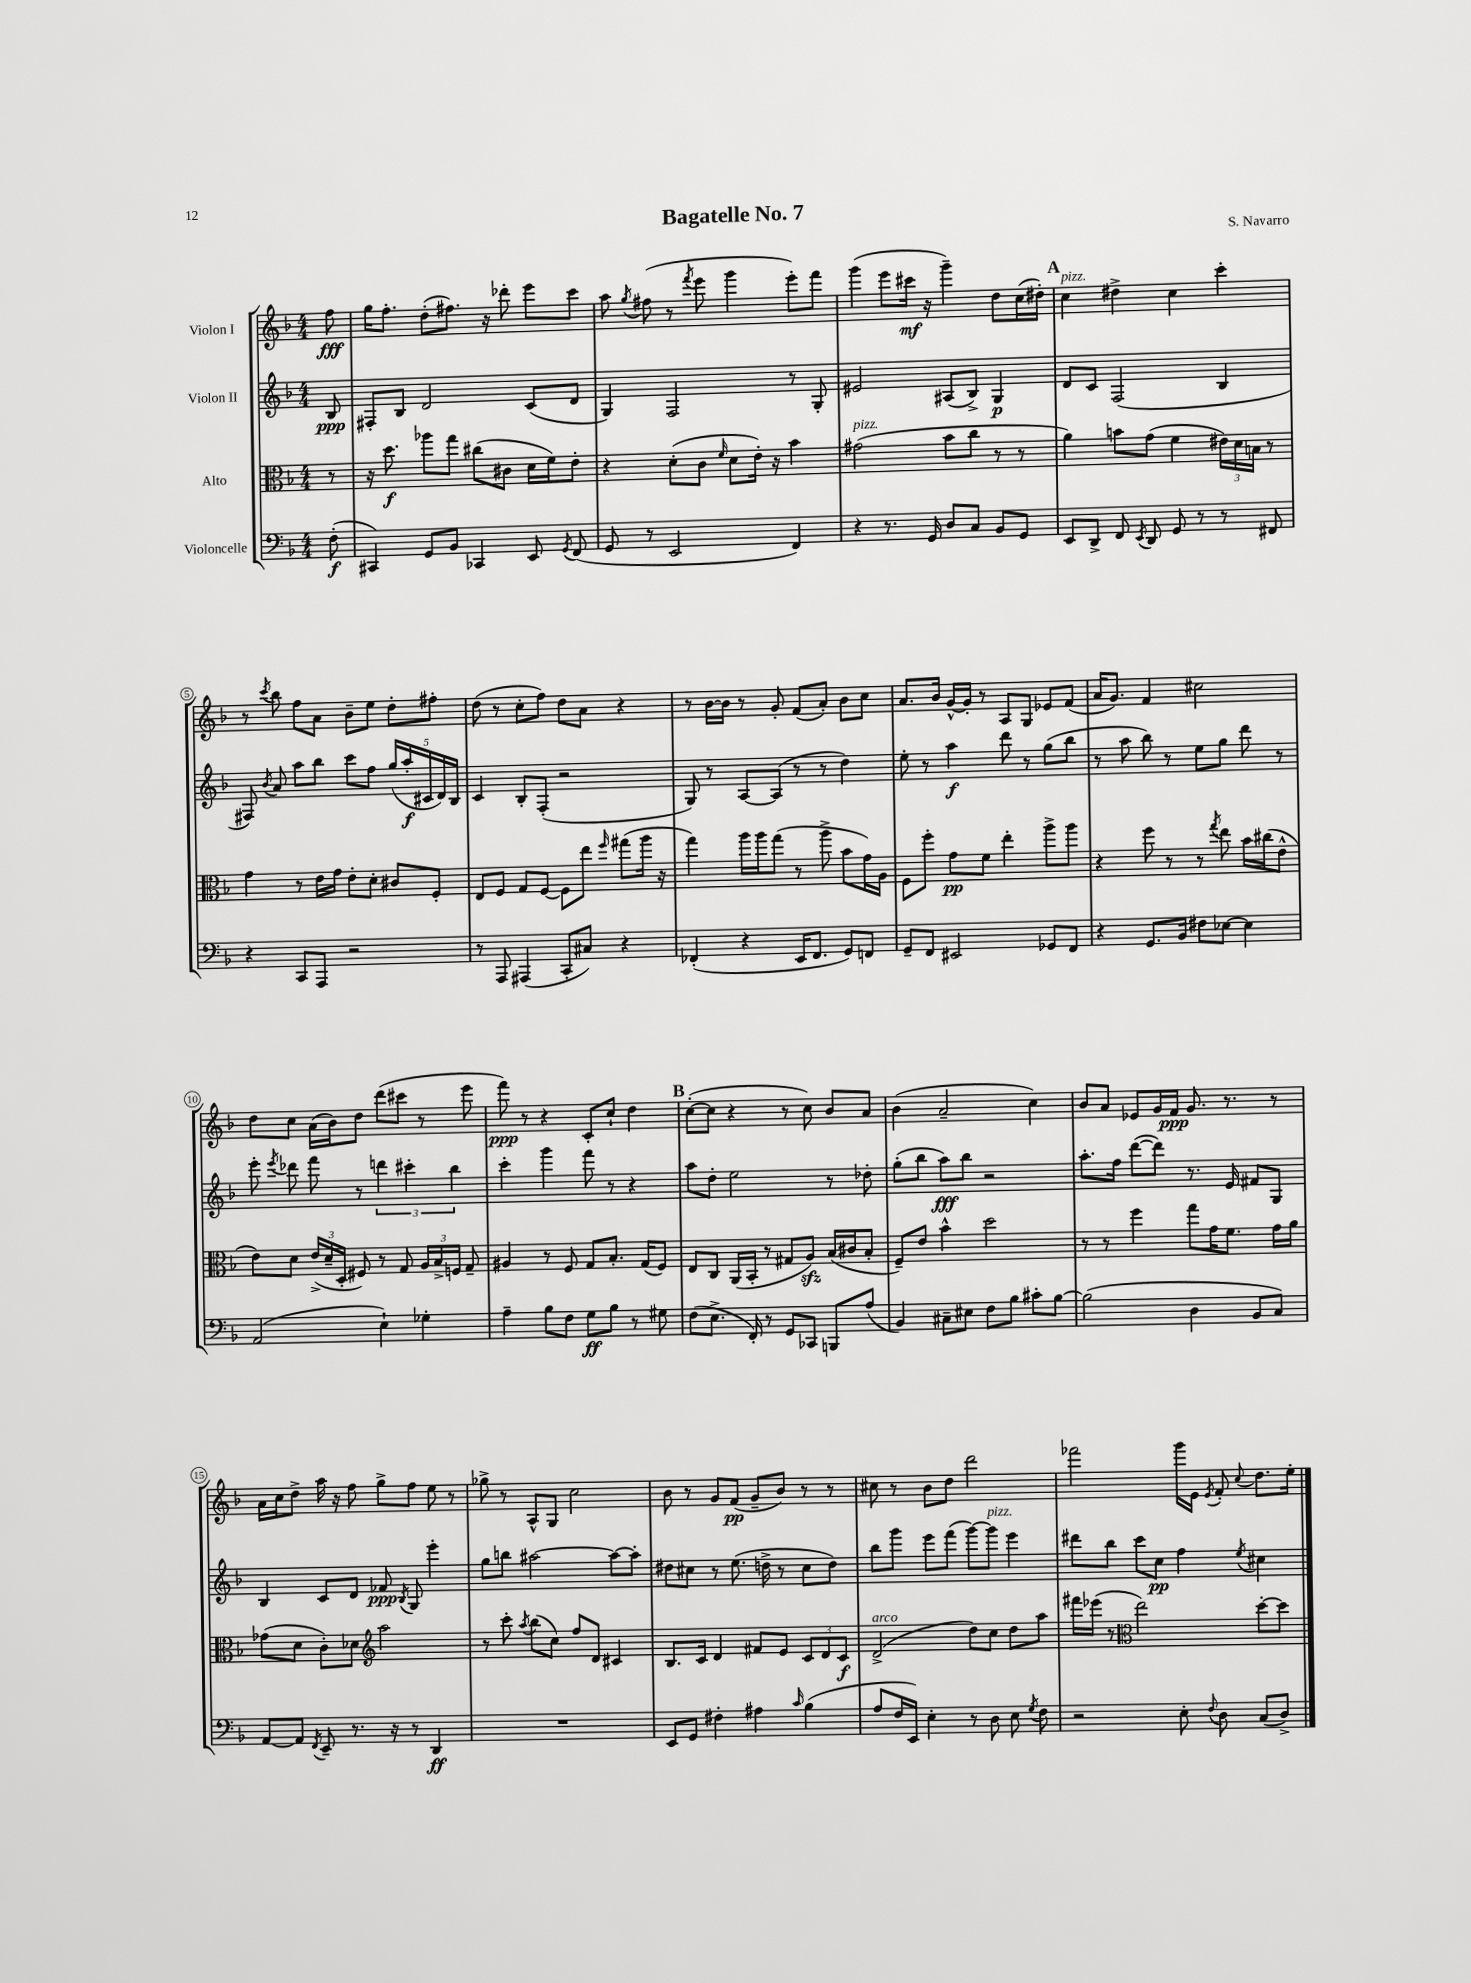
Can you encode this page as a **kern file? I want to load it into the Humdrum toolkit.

**kern	**dynam	**kern	**dynam	**kern	**dynam	**kern	**dynam
*part4	*part4	*part3	*part3	*part2	*part2	*part1	*part1
*staff4	*staff4	*staff3	*staff3	*staff2	*staff2	*staff1	*staff1
*I"Violoncelle	*	*I"Alto	*	*I"Violon II	*	*I"Violon I	*
*clefF4	*	*clefC3	*	*clefG2	*	*clefG2	*
*k[b-]	*	*k[b-]	*	*k[b-]	*	*k[b-]	*
*M4/4	*	*M4/4	*	*M4/4	*	*M4/4	*
=	=	=	=	=	=	=	=
(8F'\	f	8r	.	8B-/	ppp	8ff\	fff
=1	=1	=1	=1	=1	=1	=1	=1
4CC#X/)	.	16r	.	8F#X'/L	.	16gg\KL	.
.	.	8.dd\	f	.	.	8.ff'\J	.
.	.	.	.	8B-/J	.	.	.
8GG/L	.	8aa-X\L	.	2d/	.	(8dd'\L	.
8BB-/J	.	8gg\J	.	.	.	8.ff#X\J)	.
4CC-X/	.	(8cc#X\L	.	.	.	.	.
.	.	.	.	.	.	16r	.
.	.	8c#X\J	.	.	.	8ddd-X'\	.
8EE/	.	16d\LL	.	(8c/L	.	8eee\L	.
.	.	16f\J)	.	.	.	.	.
8qGG/	.	.	.	.	.	.	.
(8FF/	.	8e'\J	.	8d/J	.	8ccc\J	.
=2	=2	=2	=2	=2	=2	=2	=2
8GG/	.	4r	.	4G/)	.	8aa\	.
.	.	.	.	.	.	8qgg/	.
8r	.	.	.	.	.	(8ff#X\	.
2EE/	.	(8d'\L	.	2F/	.	8r	.
.	.	.	.	.	.	8qfff/	.
.	.	8c\J	.	.	.	8eee\	.
.	.	16qqf/	.	.	.	.	.
.	.	8d\L	.	.	.	4ggg\	.
.	.	16e'\Jk)	.	.	.	.	.
.	.	16r	.	.	.	.	.
4FF/)	.	4b-\	.	8r	.	8eee'\L)	.
.	.	.	.	8G'/	.	8fff\J	.
=3	=3	=3	=3	=3	=3	=3	=3
!	!	!LO:TX:a:i:t=pizz.	!	!	!	!	!
4r	.	(2g#X\	.	2e#X/	.	(4ggg\	.
8.r	.	.	.	.	.	8eee\L	.
.	.	.	.	.	.	16ccc#X\Jk	mf
16GG/	.	.	.	.	.	16r	.
8D/L	.	8b-\L	.	(8A#X/L	.	4ggg~\)	.
8C/J	.	8cc\J	.	8B-^/J)	.	.	.
8BB-/L	.	8r	.	4G/	p	8dd\L	.
8GG/J	.	8r	.	.	.	(16cc\L	.
.	.	.	.	.	.	16dd#X'\JJ)	.
!!LO:REH:place=s1:t=A
=4	=4	=4	=4	=4	=4	=4	=4
!	!	!	!	!	!	!LO:TX:a:i:t=pizz.	!
8EE/L	.	4a\)	.	8d/L	.	4cc\	.
8DD^/J	.	.	.	8c/J	.	.	.
8FF/	.	8bn\L	.	(2F/	.	4dd#X^\	.
8qEE/	.	.	.	.	.	.	.
8DD/	.	(8g\J	.	.	.	.	.
8GG/	.	4f\	.	.	.	4cc\	.
8r	.	.	.	.	.	.	.
8r	.	24e#X\LL)	.	4B-/	.	4ccc'\	.
.	.	24d\	.	.	.	.	.
.	.	24Bn\JJ	.	.	.	.	.
8FF#X/	.	8r	.	.	.	.	.
!!LO:LB:g=z
=5	=5	=5	=5	=5	=5	=5	=5
4r	.	4g\	.	8F#X/)	.	8r	.
.	.	.	.	8qb-/	.	8qccc/	.
.	.	.	.	8a/	.	8bb-\	.
8CC/L	.	8r	.	8aa\L	.	8ff\L	.
8AAA/J	.	16e\LL	.	8bb-\J	.	8a\J	.
.	.	16g\JJ	.	.	.	.	.
2r	.	8e'\L	.	8ccc\L	.	8b-~\L	.
.	.	8d'\J	.	8ff\J	.	8ee\J	.
.	.	8c#X/L	.	(20gg/LL	.	8dd'\L	.
.	.	.	.	20aa'/	f	.	.
.	.	.	.	20c#X/	.	.	.
.	.	8F'/J	.	.	.	8ff#X'\J	.
.	.	.	.	20d/)	.	.	.
.	.	.	.	20B-/JJ	.	.	.
=6	=6	=6	=6	=6	=6	=6	=6
8r	.	8E/L	.	4c/	.	(8dd\	.
8AAA/	.	8F/J	.	.	.	8r	.
(4AAA#X/	.	8G/L	.	8B-'/L	.	8cc'\L	.
.	.	[8F/J	.	(8F'/J	.	8ff\J)	.
8CC'/L	.	8F\L]	.	2r	.	8dd\L	.
8C#X/J)	.	8ee\J	.	.	.	8a\J	.
.	.	16qqff/	.	.	.	.	.
4r	.	(8gg#X\L	.	.	.	4r	.
.	.	16aa\Jk	.	.	.	.	.
.	.	16r	.	.	.	.	.
=7	=7	=7	=7	=7	=7	=7	=7
(4FF-X'/	.	4gg\)	.	8G/)	.	8r	.
.	.	.	.	8r	.	[16b-\LL	.
.	.	.	.	.	.	16b-\JJ]	.
4r	.	16aa\LL	.	[8A/L	.	8r	.
.	.	16aa\J	.	.	.	.	.
.	.	(8gg\J	.	(8A/J]	.	8g'/	.
16EE/KL	.	8r	.	8r	.	(8f/L	.
8.FF-/J	.	.	.	.	.	.	.
.	.	8aa^\	.	8r	.	8a'/J)	.
8GG/L)	.	8b-\L	.	4dd\)	.	8b-\L	.
8FFn/J	.	16g\L)	.	.	.	8cc\J	.
.	.	16A\JJ	.	.	.	.	.
=8	=8	=8	=8	=8	=8	=8	=8
8GG~/L	.	8F\L	.	8ee'\	.	8.a/L	.
8FF/J	.	8ff'\J	.	8r	.	.	.
.	.	.	.	.	.	16b-/Jk	.
2EE#X/	.	8g\L	pp	4aa\	f	[16g^^/LL	.
.	.	.	.	.	.	16g'/JJ]	.
.	.	8f\J	.	.	.	8r	.
.	.	4ee'\	.	8ddd\	.	8A/L	.
.	.	.	.	8r	.	8G/J	.
8GG-X/L	.	8aa^\L	.	(8gg\L	.	8e-X/L	.
8FF/J	.	8aa\J	.	8bb-\J	.	(8f/J	.
=9	=9	=9	=9	=9	=9	=9	=9
4r	.	4r	.	8r	.	16a/KL	.
.	.	.	.	.	.	8.g/J)	.
.	.	.	.	8aa\	.	.	.
8.GG/L	.	8ff\	.	8bb-\)	.	4f/	.
.	.	8r	.	8r	.	.	.
16BB-/Jk	.	.	.	.	.	.	.
8F#X\L	.	8r	.	8ee\L	.	2cc#X\	.
.	.	8qgg/	.	.	.	.	.
[8E-X\J	.	8ee\	.	8gg\J	.	.	.
4E-\]	.	16b-\LL	.	8ddd\	.	.	.
.	.	(16cc#X\J	.	.	.	.	.
.	.	8e^^\J	.	8r	.	.	.
!!LO:LB:g=z
=10	=10	=10	=10	=10	=10	=10	=10
(2AA/	.	8e\L)	.	8eee'\	.	8dd\L	.
.	.	.	.	8qeee/	.	.	.
.	.	8d\J	.	8ddd-X\	.	8cc\J	.
.	.	(24e^/LL	.	8fff\	.	(16a\LL	.
.	.	24d~/	.	.	.	.	.
.	.	.	.	.	.	16b-\J)	.
.	.	24D'/JJ	.	.	.	.	.
.	.	8F#X/)	.	8r	.	8dd\J	.
4E`\)	.	8r	.	6dddn\	.	(8ddd\L	.
.	.	8G/	.	.	.	8ccc#X\J	.
.	.	.	.	6ccc#X'\	.	.	.
4G-X'\	.	24A/LL	.	.	.	8r	.
.	.	24B-^/	.	.	.	.	.
.	.	24Fn/JJ	.	6bb-\	.	.	.
.	.	8G~/	.	.	.	8eee\	.
=11	=11	=11	=11	=11	=11	=11	=11
4A~\	.	4A#X/	.	4ccc'\	.	8fff\)	ppp
.	.	.	.	.	.	8r	.
8B-\L	.	8r	.	4ggg\	.	4r	.
8F\J	.	8F/	.	.	.	.	.
8G\L	ff	8G/L	.	8fff\	.	8c'/L	.
8B-\J	.	8.B-'/J	.	8r	.	8cc`/J	.
8r	.	.	.	4r	.	4dd\	.
.	.	(16G/KL	.	.	.	.	.
8G#X\	.	8F/J)	.	.	.	.	.
!!LO:REH:place=s1:t=B
=12	=12	=12	=12	=12	=12	=12	=12
(8F\L	.	8E/L	.	8aa\L	.	([8cc'\L	.
8.E^\J	.	8C/J	.	8dd'\J	.	8cc\J]	.
.	.	(16AA/LL	.	2ee\	.	4r	.
16FF'/)	.	16BB-'/JJ	.	.	.	.	.
8r	.	8r	.	.	.	.	.
8GG/L	.	8G#X/L	.	.	.	8r	.
8CC-X/J	.	8Azz/J)	.	.	.	8cc\)	.
8BBBn/L	.	(16B-/LL	.	8r	.	8b-/L	.
.	.	16c#X/J	.	.	.	.	.
(8A/J	.	8B-'/J	.	8dd-X'\	.	8a/J	.
=13	=13	=13	=13	=13	=13	=13	=13
4BB-/)	.	8F~/L)	.	(8gg'\L	.	(4b-\	.
.	.	8e/J	.	8bb-\J	.	.	.
8C#X~\L	.	4b-^^\	.	8aa\L)	fff	2a~/	.
8E#X\J	.	.	.	8bb-\J	.	.	.
8F\L	.	2dd\	.	2r	.	.	.
8B-\J	.	.	.	.	.	.	.
8c#X'\L	.	.	.	.	.	4cc\)	.
[8B-\J	.	.	.	.	.	.	.
=14	=14	=14	=14	=14	=14	=14	=14
(2B-\]	.	8r	.	8.aa'\L	.	8b-/L	.
.	.	8r	.	.	.	8a/J	.
.	.	.	.	16ff\Jk	.	.	.
.	.	4ff\	.	([8ddd\L	.	8e-X/L	.
.	.	.	.	8ddd\J])	.	16g/L	.
.	.	.	.	.	.	16f/JJ	ppp
4D\	.	8gg\L	.	8.r	.	8.g/	.
.	.	16g\K	.	.	.	.	.
.	.	8.f\J	.	16e/	.	8.r	.
8BB-/L	.	.	.	8f#X/L	.	.	.
8C/J)	.	16g\LL	.	8G/J	.	8r	.
.	.	16a\JJ	.	.	.	.	.
!!LO:LB:g=z
=15	=15	=15	=15	=15	=15	=15	=15
[8AA/L	.	(8g-X\L	.	4B-/	.	16a\LL	.
.	.	.	.	.	.	16cc\J	.
8AA/J]	.	8d\J	.	.	.	8dd^\J	.
8qFF/	.	.	.	.	.	.	.
8EE~/	.	8c'\L)	.	8c/L	.	16aa\	.
.	.	.	.	.	.	16r	.
8.r	.	8d-X\J	.	8d/J	.	8ff\	.
*	*	*clefG2	*	*	*	*	*
.	.	2aa\	.	8f-X/	ppp	8gg^\L	.
16r	.	.	.	.	.	.	.
.	.	.	.	8qB-/	.	.	.
8r	.	.	.	8G/	.	8ff\J	.
4DD/	ff	.	.	4eee'\	.	8ee\	.
.	.	.	.	.	.	8r	.
=16	=16	=16	=16	=16	=16	=16	=16
1r	.	8r	.	8gg\L	.	8gg-X^\	.
.	.	8ccc'\	.	8bbn\J	.	8r	.
.	.	8qaa/	.	.	.	.	.
.	.	(8bb-\L	.	[2aa#X\	.	8A^^/L	.
.	.	8cc\J)	.	.	.	8G/J	.
.	.	8ff/L	.	.	.	2cc\	.
.	.	8d/J	.	.	.	.	.
.	.	4c#X/	.	8aa#\L_	.	.	.
.	.	.	.	8aa#'\J]	.	.	.
=17	=17	=17	=17	=17	=17	=17	=17
8EE/L	.	8.B-/L	.	8dd#X\L	.	8b-\	.
8GG/J	.	.	.	8cc#X\J	.	8r	.
.	.	16c/Jk	.	.	.	.	.
4F#X'\	.	4d/	.	8r	.	8g/L	.
.	.	.	.	(8.ee\	.	(8f/J	pp
4A#X\	.	8f#X/L	.	.	.	8g~/L	.
.	.	.	.	16ddn^\	.	.	.
.	.	8e/J	.	8r	.	8b-/J)	.
16qqc/	.	.	.	.	.	.	.
(4B-\	.	12c/L	.	8cc#\L	.	8r	.
.	.	12d/	.	.	.	.	.
.	.	.	.	8dd\J)	.	8r	.
.	.	12c/J	f	.	.	.	.
=18	=18	=18	=18	=18	=18	=18	=18
!	!	!LO:TX:a:i:t=arco	!	!	!	!	!
8A/L	.	(2d^/	.	8bb-\L	.	8cc#X\	.
16F/L	.	.	.	8ggg\J	.	8r	.
16EE/JJ)	.	.	.	.	.	.	.
4E'\	.	.	.	8eee\L	.	8b-\L	.
.	.	.	.	(8fff\J	.	8dd\J	.
8r	.	8dd\L)	.	[8ggg\L)	.	2ddd\	.
!	!	!	!	!LO:TX:a:i:t=pizz.	!	!	!
8D\	.	8cc\J	.	8ggg\J]	.	.	.
8E\	.	8dd\L	.	4eee\	.	.	.
8qG/	.	.	.	.	.	.	.
8F\	.	8aa\J	.	.	.	.	.
=19	=19	=19	=19	=19	=19	=19	=19
2r	.	16fff#X\LL	.	8ddd#X\L	.	2fff-X\	.
.	.	(16eee-X\JJ	.	.	.	.	.
.	.	8r	.	8bb-\J	.	.	.
*	*	*clefC3	*	*	*	*	*
.	.	2ee\)	.	8ccc\L	.	.	.
.	.	.	.	8cc\J	pp	.	.
8E'\	.	.	.	4ff\	.	16ggg\LL	.
.	.	.	.	.	.	16e\JJ	.
8qqF/	.	.	.	.	.	8qe/	.
8D\	.	.	.	.	.	8f'/	.
.	.	.	.	8qee/	.	8qqcc/	.
(8C/L	.	[8dd'\L	.	4cc#X\	.	8.dd\L	.
8D^/J)	.	8dd\J]	.	.	.	.	.
.	.	.	.	.	.	16ee'\Jk	.
==	==	==	==	==	==	==	==
*-	*-	*-	*-	*-	*-	*-	*-
